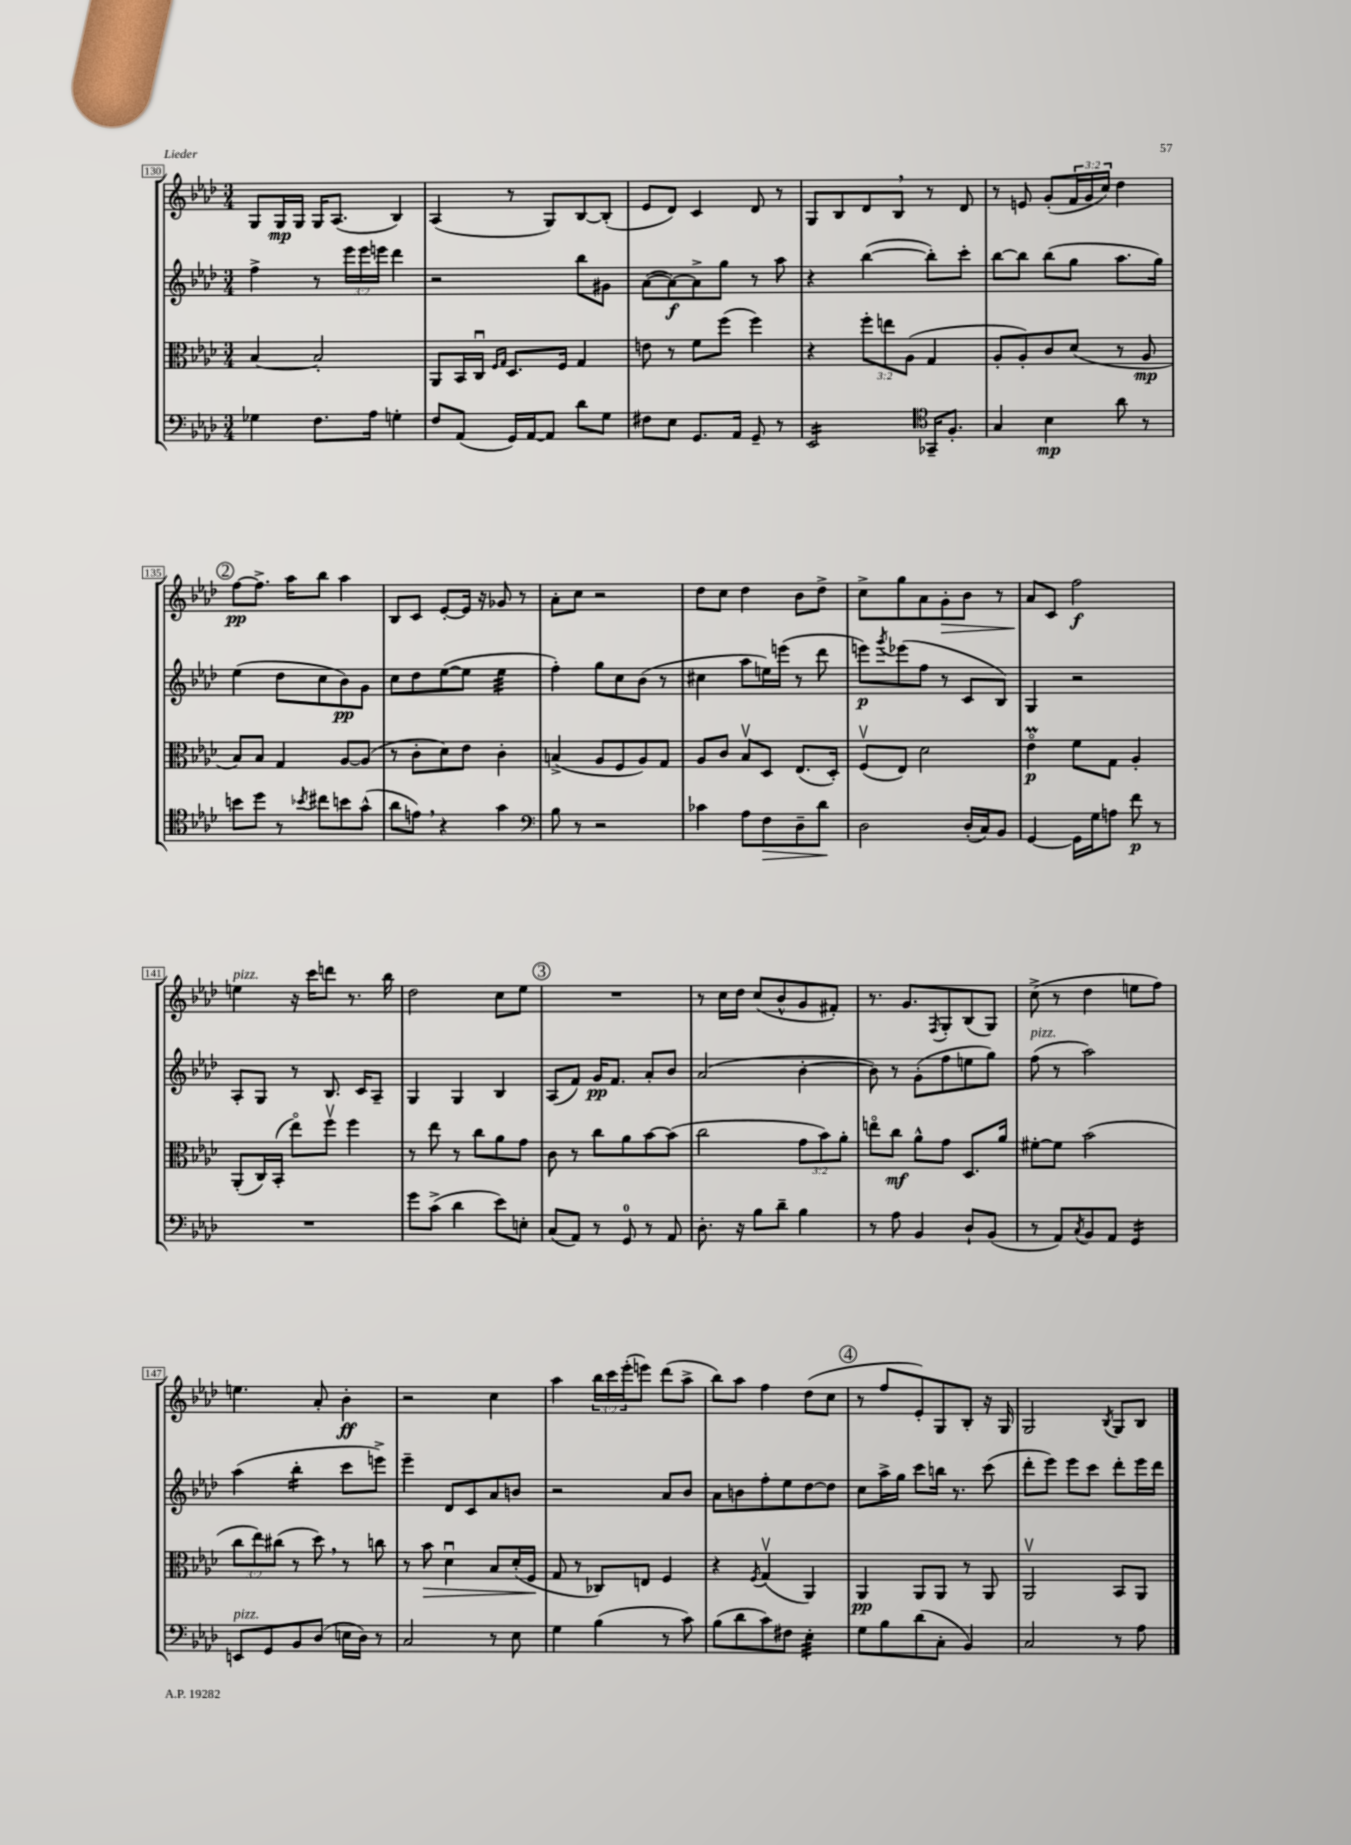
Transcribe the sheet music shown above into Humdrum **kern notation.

**kern	**kern	**kern	**kern
*staff4	*staff3	*staff2	*staff1
*clefF4	*clefC3	*clefG2	*clefG2
*k[b-e-a-d-]	*k[b-e-a-d-]	*k[b-e-a-d-]	*k[b-e-a-d-]
*M3/4	*M3/4	*M3/4	*M3/4
4G-	[4B-	4ff^	8G
.	.	.	16G
.	.	.	16G
8.F	2B-']	8r	16G
.	.	.	(8.A-
.	.	24eee-	.
.	.	24eee-	.
16A-	.	.	.
.	.	24eee	.
4G'	.	4ddd-	4B-)
=	=	=	=
8F	8AA-	2r	(4A-
(8AA-	16BB-	.	.
.	16Cu	.	.
.	16qqF	.	.
.	16qqG	.	.
16GG)	8.D-	.	8r
[16AA-	.	.	.
8AA-]	.	.	8G)
.	16F	.	.
8d-	4G	8bb-	[8B-
8G	.	8g#	(8B-']
=	=	=	=
8F#	8e	([8a-	8e-
8E-	8r	8a-_)	8d-)
8.GG	8f	8a-^]	4c
.	(8ff	8gg	.
16AA-	.	.	.
8GG~	4ff)	8r	8d-
8r	.	8aa-	8r
=	=	=	=
2EE-	4r	4r	8G
.	.	.	8B-
.	12ff'	([4bb-	8d-
.	12ee	.	.
.	.	.	8B-
.	(12A-	.	.
*clefC4	*	*	*
16GG-~	4G	8bb-'])	8r
8.F'	.	.	.
.	.	8ccc'	8d-
=	=	=	=
4G	8A-'	[8bb-	8r
.	8A-')	8bb-]	8e
4B-	8c	(8bb-	(8g'
.	(8d-	8gg	24f
.	.	.	24g
.	.	.	24cc)
8a-	8r	8.aa-	4dd-
8r	8A-	.	.
.	.	16gg)	.
=	=	=	=
8b	8B-)	(4ee-	[8ff
8dd-	8B-	.	8.ff^]
8r	4G	8dd-	.
.	.	.	16aa-
8qb-	.	.	.
8cc#	.	8cc	8bb-
8b	[8A-	8b-)	4aa-
(8g^^	(8A-]	8g	.
=	=	=	=
8a-	8r	8cc	8B-
8e)	8c'	8dd-	8c
4r	8d-)	([8ee-	[8e-'
.	8e-	8ee-]	16e-]
.	.	.	16r
4g	4c'	4ee-	8g-
.	.	.	8r
=	=	=	=
*clefF4	*	*	*
8B-	(4B^	4ff')	8a-'
8r	.	.	8cc
2r	8A-	8gg	2r
.	8F	8cc	.
.	8A-)	(8b-	.
.	8G	8r	.
=	=	=	=
4c-	8A-	4cc#	8dd-
.	8c	.	8cc
8A-	8B-v	8aa-	4dd-
8F	8D-	16ee)	.
.	.	(16eee	.
8D-~	(8.E-	8r	8b-
8d-	.	8ddd-	8dd-^
.	16D-')	.	.
=	=	=	=
2D-	(8Fv	8eee)	8cc^
.	.	8qggg	.
.	8E-)	(8eee-	8gg
.	2d-	8ff	8a-
.	.	8r	8g'
(16D-'	.	8c	8b-
16C)	.	.	.
8BB-	.	8B-)	8r
=	=	=	=
[4GG	4e-o	4G	8a-
.	.	.	8c
16GG]	8f	2r	2ff
16G	.	.	.
8A	8G	.	.
8f	4A-'	.	.
8r	.	.	.
=	=	=	=
2.r	(8AA-'	8A-'	4ee
.	16C)	8G	.
.	(16BB-'	.	.
.	8ee-o)	8r	16r
.	.	.	16ccc
.	8ffv	8.B-	8ddd
.	4ff	.	8.r
.	.	16c	.
.	.	8A-~	.
.	.	.	16bb-
=	=	=	=
8g	8r	4G	2dd-
(8c^	8ee-	.	.
4d-	8r	4G	.
.	8cc	.	.
8e-)	8a-	4B-	8cc
8E'	8g	.	8ee-
=	=	=	=
(8C	8c	(8A-	2.r
8AA-)	8r	8f)	.
8r	8cc	16g	.
.	.	8.f	.
8GG	8a-	.	.
8r	[8b-	8a-'	.
8AA-	(8b-]	8b-	.
=	=	=	=
8.D-'	2cc	(2a-	8r
.	.	.	16cc
16r	.	.	16dd-
8B-	.	.	(8cc
8d-~	.	.	8b-^^
4B-	12g	[4b-'	8g
.	12b-)	.	.
.	.	.	8f#')
.	12a-'	.	.
=	=	=	=
8r	8eeo	8b-])	8.r
8A-	8cc	8r	.
.	.	.	8.g
4BB-	8a-^^	(8g'	.
.	.	.	8qF
.	8g	8ff	8G'
8D-`	8.D-	8ee	(8B-
(8BB-	.	8gg)	8G)
.	16a-	.	.
=	=	=	=
8r	[8f#'	(8ff	(8cc^
8AA-)	8f#]	8r	8r
8qC	.	.	.
8BB-	(2b-	2aa-)	4dd-
8AA-	.	.	.
4GG	.	.	8ee
.	.	.	8ff)
=	=	=	=
8EE	12cc	(4aa-	4.ee
.	12ee-)	.	.
8GG	.	.	.
.	(12cc#	.	.
8BB-	8r	4bb-'	.
(8D-	8dd-)	.	8a-'
16E	8r	8ccc	4b-'
16D-)	.	.	.
8r	8cc	8eee^)	.
=	=	=	=
2C	8r	4eee-~	2r
.	8b-	.	.
.	4d-u	8d-	.
.	.	8c	.
8r	8B-	8a-	4cc
8E-	(16d-'	8b	.
.	16F	.	.
=	=	=	=
4G	8G	2r	4aa-
.	8r	.	.
(4B-	8C-)	.	24bb-
.	.	.	24ccc
.	.	.	(24eee-'
.	8E	.	8eee)
8r	4F	8a-	(8ddd-
8c)	.	8b-	8aa-^
=	=	=	=
(8B-	4r	8a-	8bb-)
8d-	.	8b	8aa-
.	8qF	.	.
8c)	(4Gv	8ff'	4ff
8F#	.	8ee-	.
4E-'	4AA-)	[8dd-	(8dd-
.	.	8dd-]	8cc
=	=	=	=
8G	4AA-	8cc	8r
8B-	.	16aa-^	8ff
.	.	16gg	.
(8d-	8AA-	8ccc	8e-')
8C'	8AA-	16bb	8G
.	.	8.r	.
4BB-)	8r	.	8B-'
.	8AA-	(8ccc	16r
.	.	.	16G
=	=	=	=
2C	2AA-v	8ddd-'	2G
.	.	8eee-)	.
.	.	8eee-	.
.	.	8ccc	.
.	.	.	8qB-
8r	8BB-	8ddd-'	8G
8A-	8AA-	16eee-	8B-
.	.	16ddd-	.
==	==	==	==
*-	*-	*-	*-
